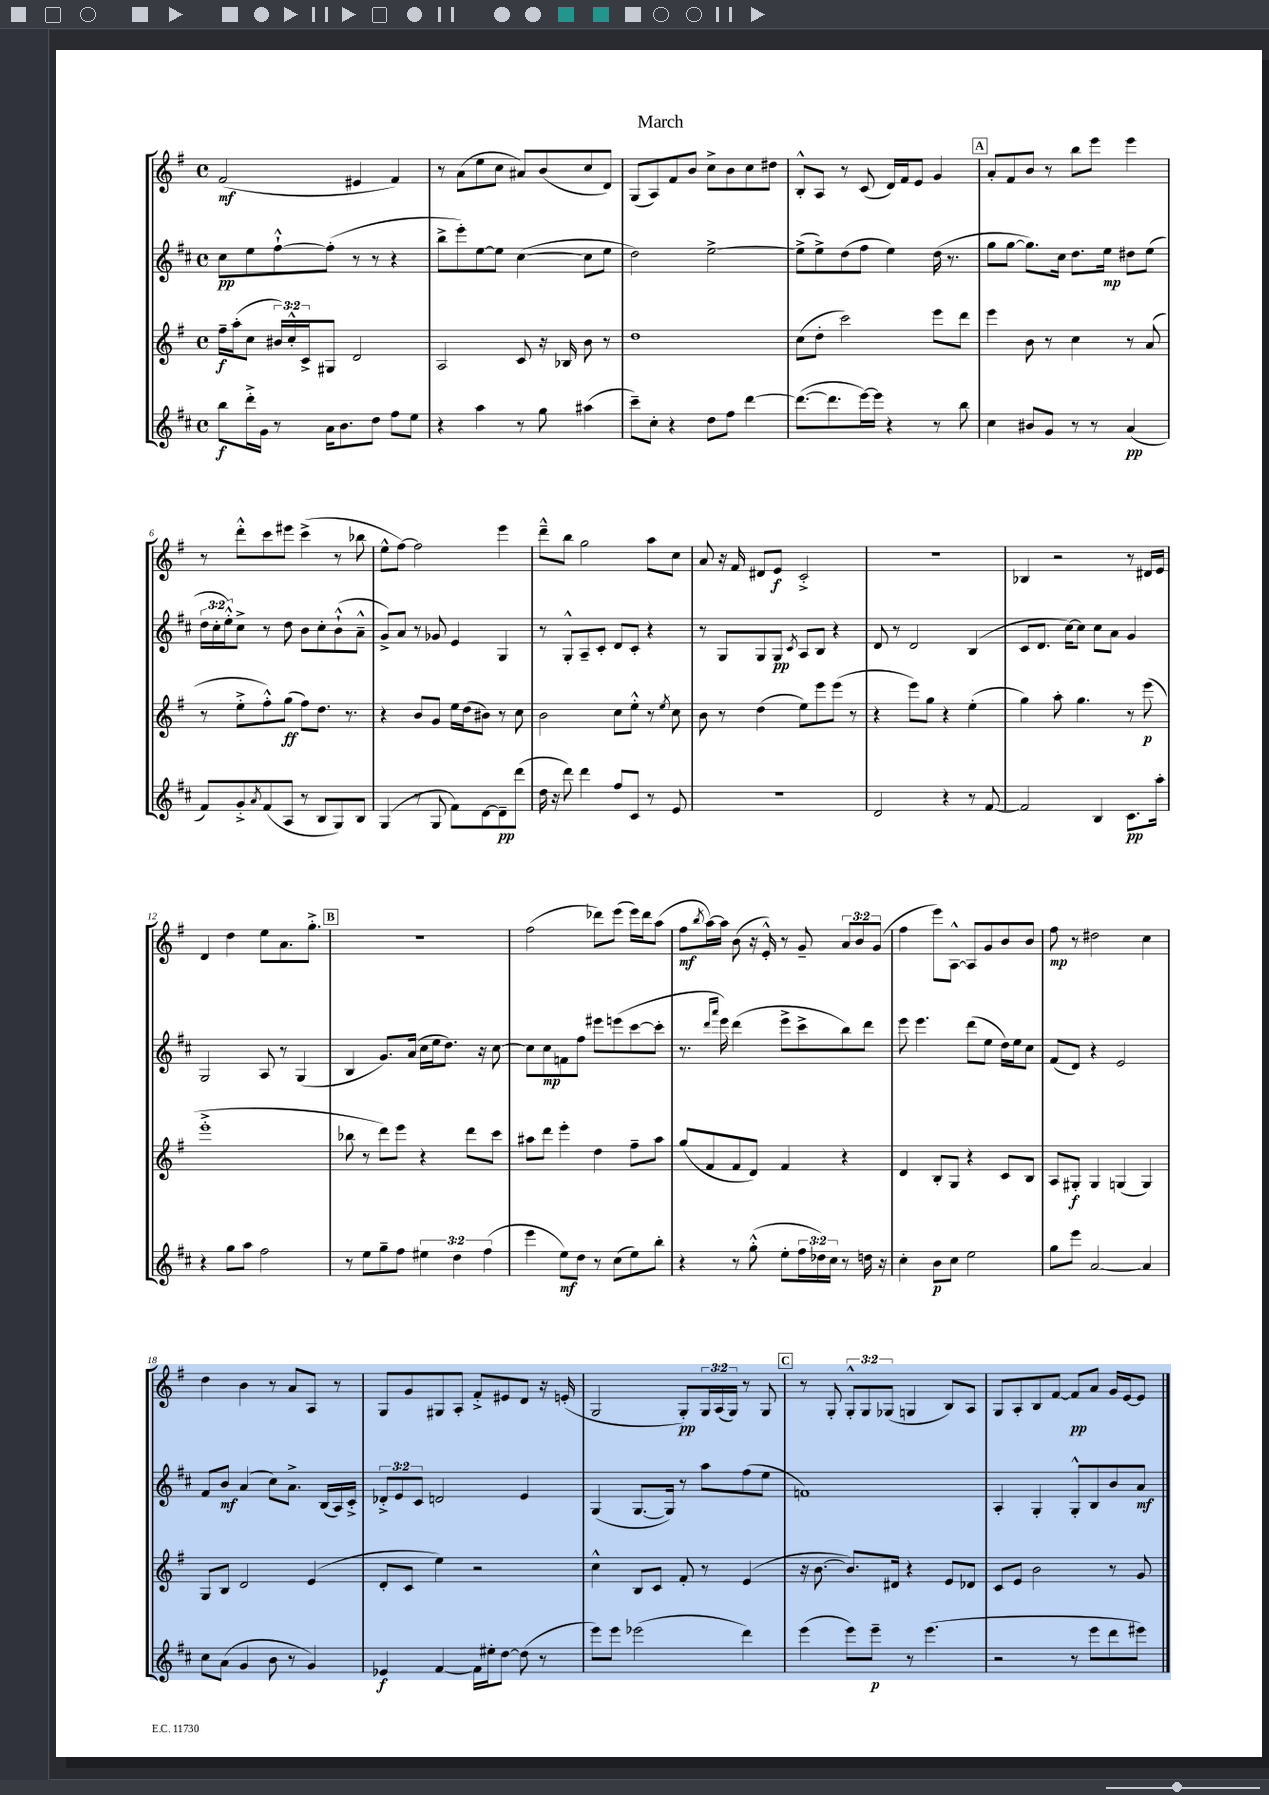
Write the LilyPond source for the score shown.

\header { title = "March" }
<<
\new StaffGroup <<
\new Staff = "s0" {
    \clef treble \key g \major \defaultTimeSignature \time 4/4 \override Staff.TupletNumber.text = #tuplet-number::calc-fraction-text
    fis'2\mf( eis'4 fis'4) |
    r8 a'8( e''8 c''8 ais'8) b'8( c''8 d'8) |
    g8( a8) fis'8 b'8 c''8-> b'8 c''8 dis''8 |
    b8-.-^ a8 r8 c'8( d'16) fis'16 e'8 g'4 |
    \mark \markup { \box "A" } a'8-. fis'8 b'8 r8 b''8 e'''8 e'''4 |
    r8 d'''8-.-^ c'''8 eis'''8 c'''4->( r8 bes''8 |
    e''8-^ fis''8~) fis''2 e'''4 |
    d'''8---^ b''8 g''2 a''8 c''8 |
    a'8 r16 fis'16 dis'8 e'8\f c'2-.-> |
    R1 |
    bes4 r2 r8 dis'16 e'16 |
    d'4 d''4 e''8 a'8. g''8.-.-> |
    \mark \markup { \box "B" } R1 |
    fis''2( des'''8) e'''8( e'''16) des'''16 a''8( |
    fis''8\mf \acciaccatura { b''8 } a''16~) a''16 b'8( r16 e'16-.-^) r8 g'8-- \tuplet 3/2 { a'8 b'8 g'8( } |
    fis''4 e'''8) a8~-^ a8 g'8 b'8 b'8 |
    fis''8\mp r8 dis''2 c''4 |
    d''4 b'4 r8 a'8 a8 r8 |
    g8 g'8 gis8 a8-. fis'8-.-> eis'8 d'8 r16 e'16-.( |
    g2 g8-.\pp) \tuplet 3/2 { g16 a16( g16) } r8 g8 |
    \mark \markup { \box "C" } r8 g8-. \tuplet 3/2 { g8-.-^ g8 ges8( } g4 b8) a8 |
    g8 a8-. b8 fis'8~ fis'8\pp a'8 g'16 e'16~ e'8 \bar "|." |
}
\new Staff = "s1" {
    \clef treble \key d \major \defaultTimeSignature \time 4/4 \override Staff.TupletNumber.text = #tuplet-number::calc-fraction-text
    cis''8\pp e''8 fis''8~-!-^ fis''8-.( r8 r8 r4 |
    b''8-> e'''8-.) e''8~ e''8 cis''4~( cis''8 e''8 |
    d''2) e''2~-> |
    e''8->( e''8->) d''8( fis''8 e''4) d''16( r8. |
    \mark \markup { \box "A" } g''8 g''8~ g''8.) cis''16 d''8. e''16\mp dis''8 e''8( |
    \tuplet 3/2 { d''16 cis''16-. e''16-.-^) } cis''8-> r8 d''8 b'8 cis''8-. b'8-!-^( a'8---^ |
    g'8->) a'8 r8 ges'8 e'4 g4 |
    r8 g8-.-^ a8-- cis'8-. d'8 cis'8-. r4 |
    r8 g8 g8 g8\pp \acciaccatura { cis'8 } a8 b8 r4 |
    d'8 r8 d'2 b4( |
    cis'8 d'8. cis''16~) cis''8 cis''8 a'8 g'4 |
    g2 a8 r8 g4( |
    \mark \markup { \box "B" } b4 g'8.) a'16( cis''16 e''16 d''8.) r16 cis''8~ |
    cis''8 cis''8\mp f'8 fis''8 eis'''8 e'''8( cis'''8~ cis'''8-. |
    r8. \grace { d'''16 a'''16 } e'''16) d'''4( e'''8-> cis'''8-> b''8) d'''8 |
    e'''8 e'''4. d'''8( e''8 d''16) e''16 cis''8 |
    fis'8( d'8) r4 e'2 |
    fis'8 b'8\mf a'4( cis''8) a'8.-> b16( a16) cis'16-.-> |
    \tuplet 3/2 { des'8-.-> e'8 cis'8 } d'2 e'4 |
    g4( g8.~ g16) r8 a''8 fis''8( e''8 |
    \mark \markup { \box "C" } f'1) |
    a4-. g4-. g8-.-^ b8 b'8 a'8\mf \bar "|." |
}
\new Staff = "s2" {
    \clef treble \key g \major \defaultTimeSignature \time 4/4 \override Staff.TupletNumber.text = #tuplet-number::calc-fraction-text
    fis''16--\f a''16-.( c''8 \tuplet 3/2 { bis'16) c''16-.-^ c'16-> } gis8 d'2 |
    a2 c'8 r16 bes16 b'8 r8 |
    d''1 |
    c''8( d''8-. c'''2) e'''8 d'''8 |
    \mark \markup { \box "A" } e'''4 b'8 r8 c''4 r8 a'8( |
    r8 e''8-.-> fis''8-.-^) g''8\ff( fis''8) d''8. r8. |
    r4 b'8 g'8 e''16 d''16( bis'8) r8 c''8 |
    b'2 c''8 e''8-.-^ r8 \acciaccatura { e''8 } c''8 |
    b'8 r8 d''4( e''8) e'''8 e'''8( r8 |
    r4 e'''8) g''8 r4 e''4-.( |
    g''4) a''8-. g''4. r8 e'''8\p( |
    e'''1-.-> |
    \mark \markup { \box "B" } bes''8 r8 d'''8) e'''8 r4 d'''8 c'''8 |
    ais''8 d'''8 e'''4-. d''4 fis''8-- ais''8 |
    g''8( fis'8 fis'8 d'8) fis'4 r4 |
    d'4 b8-. g8 r4 c'8 b8 |
    a8 gis8-.\f gis4 g4( g4) |
    g8 b8 d'2 e'4( |
    d'8-. c'8 e''4) r2 |
    c''4-^ b8 c'8 fis'8-. r8 e'4( |
    \mark \markup { \box "C" } r16 b'8.~ b'8.) dis'16 r4 e'8 des'8 |
    c'8 e'8 b'2 r8 g'8 \bar "|." |
}
\new Staff = "s3" {
    \clef treble \key d \major \defaultTimeSignature \time 4/4 \override Staff.TupletNumber.text = #tuplet-number::calc-fraction-text
    b''8\f d'''16-.-> g'16 r8 a'16 b'8. d''8 fis''8 e''8 |
    r4 a''4 r8 g''8 ais''4( |
    cis'''8--) cis''8-. r4 d''8 fis''8 d'''4~ |
    d'''8.~( d'''8. e'''16~) e'''16 r4 r8 b''8 |
    \mark \markup { \box "A" } cis''4 bis'8 g'8 r8 r8 a'4\pp( |
    fis'8) g'8-.-> \acciaccatura { a'8 } fis'8( a8 r8 b8 g8) b8 |
    g4( r8 g8 fis'8) d'8~ d'8--\pp d'''8( |
    d''16 r16 d'''8) d'''4 fis''8 cis'8 r8 e'8 |
    R1 |
    d'2 r4 r8 fis'8~ |
    fis'2 b4 cis'8.\pp a''16-. |
    r4 g''8 a''8 fis''2 |
    \mark \markup { \box "B" } r8 e''8 g''8-- fis''8 \tuplet 3/2 { eis''4 d''4 fis''4( } |
    e'''4 e''8\mf) d''8 r8 cis''8( e''8) b''8-. |
    r4 r8 g''8-.-^( e''8-. \tuplet 3/2 { fis''16 des''16) cis''16 } r8 d''16 r16 |
    cis''4-. b'8\p cis''8 e''2 |
    g''8 e'''8 a'2~ a'4 |
    cis''8 a'8( g'4 b'8 r8 g'4) |
    ees'4\f fis'4~ fis'16 eis''16-. d''8~ d''8( r8 |
    e'''8) e'''8 ees'''2( d'''4) |
    \mark \markup { \box "C" } e'''4( e'''8) e'''8--\p r8 e'''4.( |
    r2 r8 e'''8 d'''8 eis'''8) \bar "|." |
}
>>
>>
